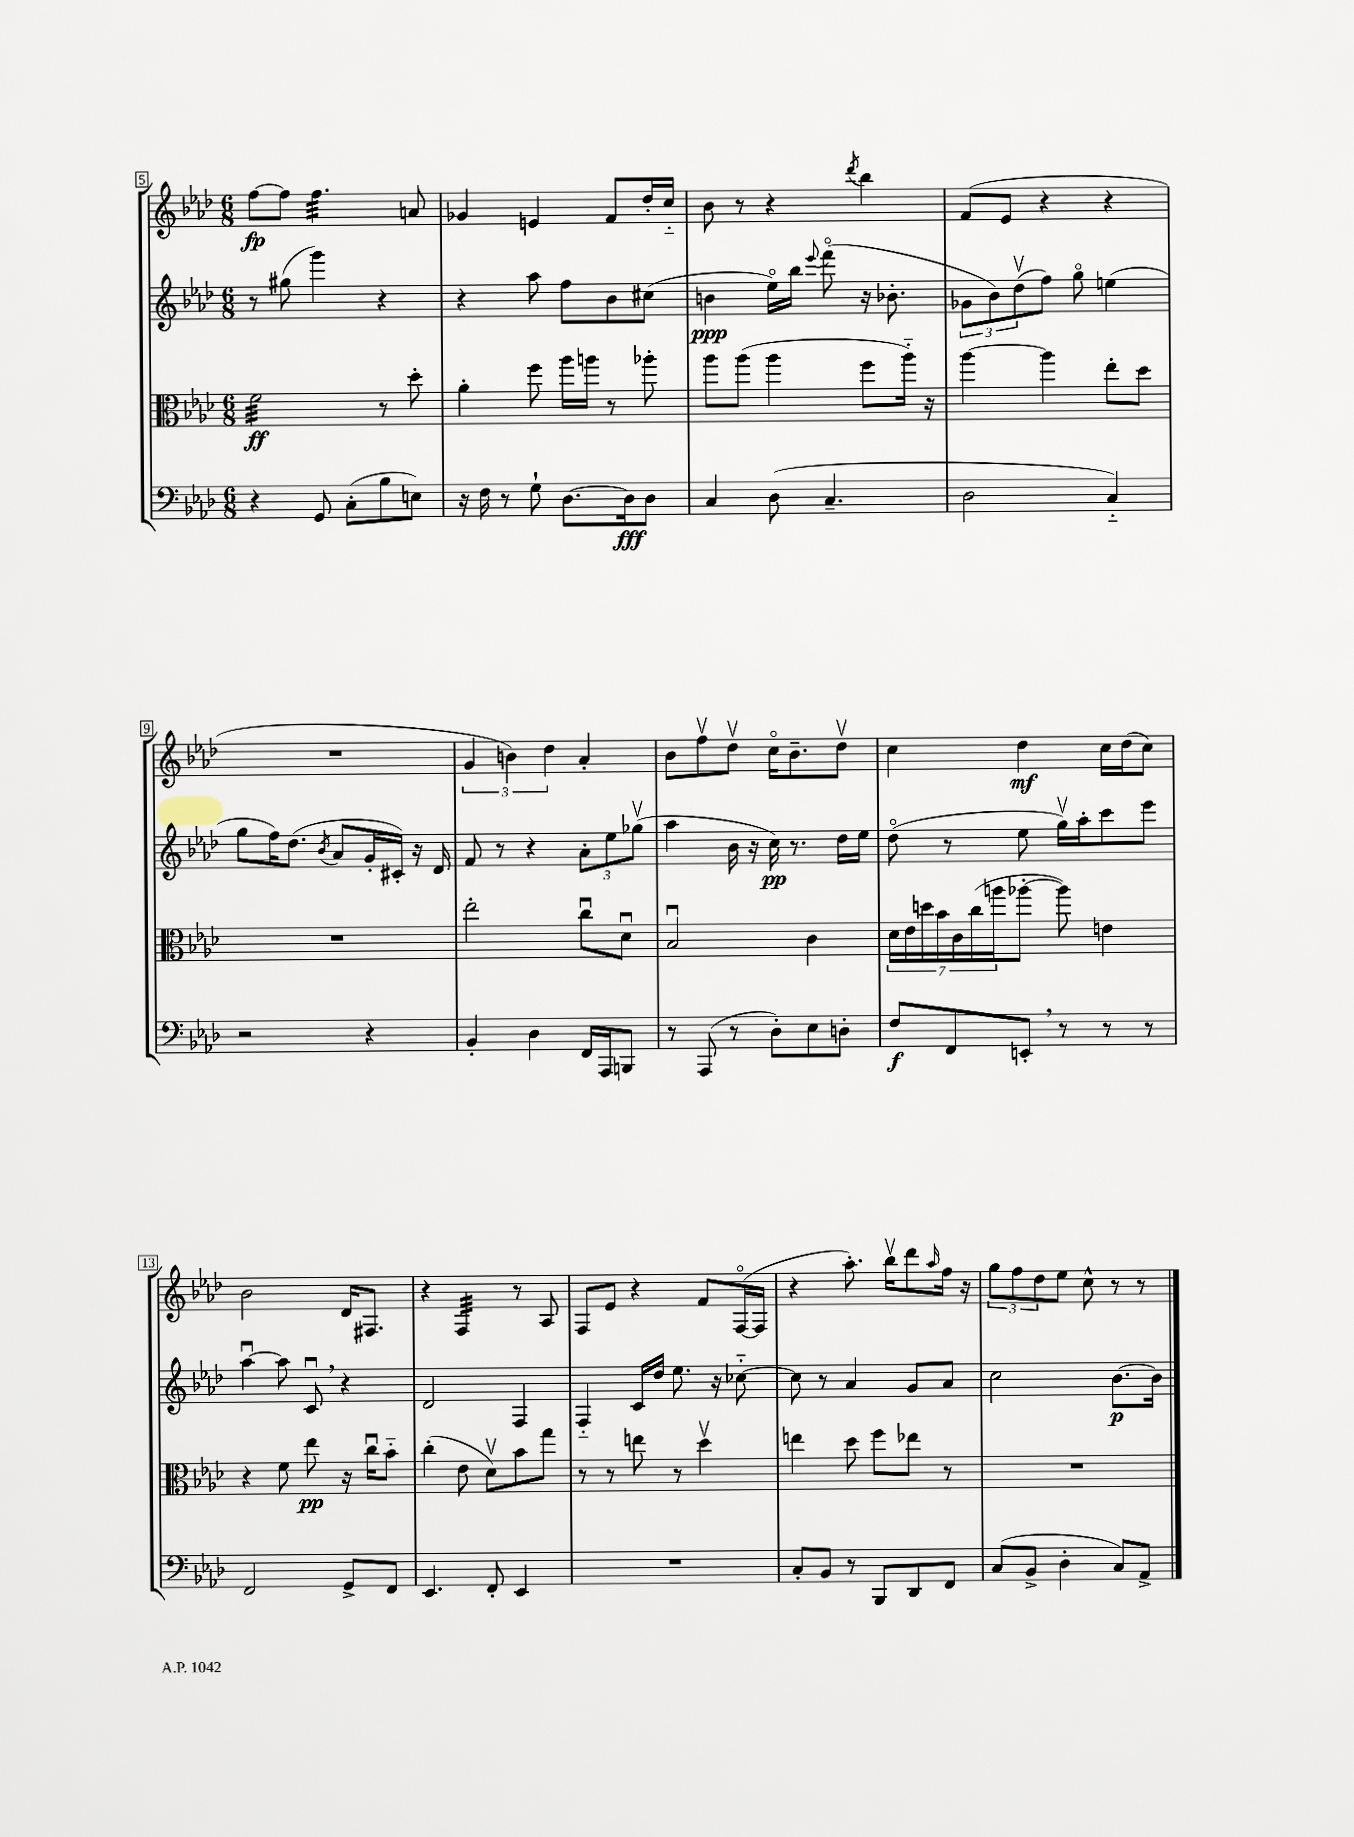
<<
\new StaffGroup <<
\new Staff = "s0" {
    \clef treble \key aes \major \numericTimeSignature \time 6/8
    f''8~\fp f''8 f''4.:32 a'8 |
    ges'4 e'4 f'8 des''16-. c''16-_ |
    bes'8 r8 r4 \acciaccatura { des'''8 } bes''4 |
    f'8( ees'8 r4 r4 |
    R2. |
    \tuplet 3/2 { g'4 b'4) des''4 } aes'4-. |
    bes'8 f''8\upbow des''8\upbow c''16\flageolet bes'8.-- des''8\upbow |
    c''4 des''4\mf c''16 des''16( c''8) |
    bes'2 des'16 fis8. |
    r4 f4:32 r8 aes8 |
    f8 ees'8 r4 f'8 f16~\flageolet( f16 |
    r4 aes''8.-.) bes''16\upbow des'''8 \grace { aes''16 } f''16 r16 |
    \tuplet 3/2 { g''8 f''8 des''8 } ees''8 c''8-^ r8 r8 \bar "|." |
}
\new Staff = "s1" {
    \clef treble \key aes \major \numericTimeSignature \time 6/8
    r8 gis''8( g'''4) r4 |
    r4 aes''8 f''8 bes'8 cis''8( |
    b'4\ppp ees''16\flageolet) bes''16 \appoggiatura { ees'''8 } f'''8\flageolet( r16 bes'8.-. |
    \tuplet 3/2 { ges'8 bes'8) des''8\upbow( } f''8) g''8\flageolet e''4( |
    g''8 f''16) des''8.( \acciaccatura { bes'8 } aes'8 g'16-. cis'16-.) r16 des'16 |
    f'8 r8 r4 \tuplet 3/2 { aes'8-. ees''8 ges''8\upbow( } |
    aes''4 bes'16 r16 c''16\pp) r8. des''16 ees''16 |
    des''8\flageolet( r8 ees''8 g''16\upbow) aes''16-. c'''8 ees'''8 |
    aes''4~\downbow aes''8 c'8\downbow \breathe r4 |
    des'2 f4 |
    f4-_ c'16 des''16 ees''8. r16 ces''8~-_ |
    ces''8 r8 aes'4 g'8 aes'8 |
    c''2 bes'8.~\p bes'16 \bar "|." |
}
\new Staff = "s2" {
    \clef alto \key aes \major \numericTimeSignature \time 6/8
    f'2:32\ff r8 des''8-. |
    aes'4-. f''8 aes''16 a''16 r8 aes''8-. |
    aes''8 aes''8( aes''4 f''8 aes''16-_) r16 |
    aes''4~ aes''4 ees''8-. des''8 |
    R2. |
    ees''2-. c''8\downbow des'8\downbow |
    bes2\downbow c'4 |
    \tuplet 7/4 { des'16 ees'16 d''16 bes'16 c'16 c''16( a''16 } aes''8~-. aes''8) e'4 |
    r4 f'8 ees''8\pp r16 c''16\downbow bes'8-_ |
    c''4-.( ees'8 des'8\upbow) bes'8 g''8 |
    r8 r8 e''8 r8 des''4\upbow |
    e''4 des''8 f''8 ees''8 r8 |
    R2. \bar "|." |
}
\new Staff = "s3" {
    \clef bass \key aes \major \numericTimeSignature \time 6/8
    r4 g,8 c8-.( bes8 e8) |
    r16 f16 r8 g8-! des8.~ des16\fff des8 |
    c4 des8( c4.-- |
    des2 c4-_) |
    r2 r4 |
    bes,4-. des4 f,16 aes,,16 b,,8 |
    r8 aes,,8( r8 des8-.) ees8 d8-. |
    f8\f f,8 e,8-. \breathe r8 r8 r8 |
    f,2 g,8-> f,8 |
    ees,4. f,8-. ees,4 |
    R2. |
    c8-. bes,8 r8 bes,,8 des,8 f,8 |
    c8( bes,8-> des4-. c8) aes,8-> \bar "|." |
}
>>
>>
\layout { \context { \Score currentBarNumber = #5 \override BarNumber.stencil = #(make-stencil-boxer 0.1 0.3 ly:text-interface::print) } }
